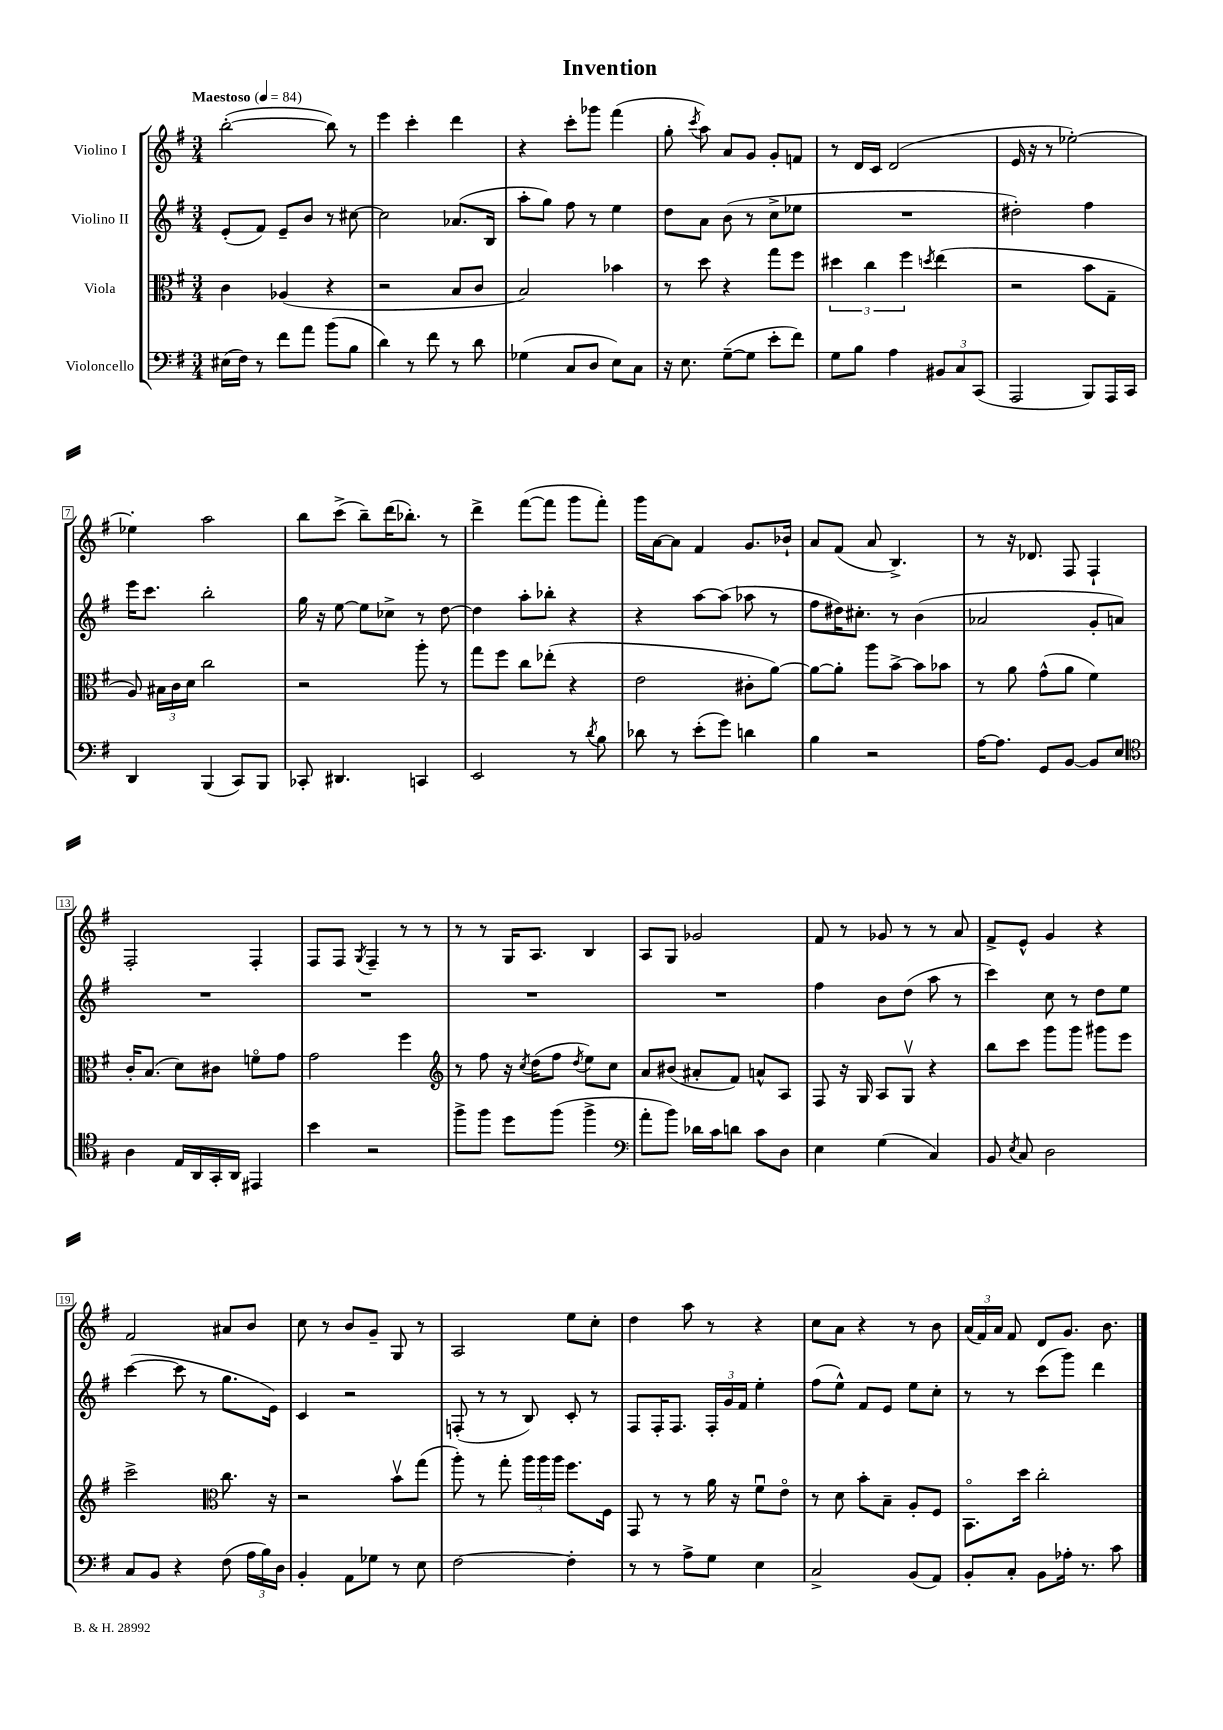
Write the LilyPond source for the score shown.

\header { title = "Invention" }
<<
\new StaffGroup <<
\new Staff = "s0" \with { instrumentName = "Violino I" } {
    \clef treble \key g \major \numericTimeSignature \time 3/4 \tempo "Maestoso" 4 = 84
    \autoBeamOff b''2~-.( b''8) r8 |
    e'''4 c'''4-. d'''4 |
    r4 c'''8[-. ges'''8] fis'''4( |
    g''8-. \acciaccatura { c'''8 } a''8) a'8[ g'8] g'8[-. f'8] |
    r8 d'16[ c'16] d'2( |
    e'16 r16 r8 ees''2~-.) |
    ees''4-. a''2 |
    b''8[ c'''8]->( b''8[--) d'''16( bes''8.]-.) r8 |
    d'''4-> fis'''8[~( fis'''8] g'''8[ fis'''8]-.) |
    g'''16[ a'16~ a'8] fis'4 g'8.[ bes'16]-! |
    a'8[ fis'8]( a'8 b4.->) |
    r8 r16 des'8. fis8 fis4-! |
    fis2-. fis4-. |
    fis8[ fis8] \acciaccatura { g8 } fis4-- r8 r8 |
    r8 r8 g16[ a8.] b4 |
    a8[ g8] ges'2 |
    fis'8 r8 ges'8 r8 r8 a'8 |
    fis'8[-> e'8]-^ g'4 r4 |
    fis'2 ais'8[ b'8] |
    c''8 r8 b'8[ g'8]-- g8 r8 |
    a2 e''8[ c''8]-. |
    d''4 a''8 r8 r4 |
    c''8[ a'8] r4 r8 b'8 |
    \tuplet 3/2 { a'16[( fis'16) a'16] } fis'8 d'8[ g'8.] b'8. \bar "|." |
}
\new Staff = "s1" \with { instrumentName = "Violino II" } {
    \clef treble \key g \major \numericTimeSignature \time 3/4
    \autoBeamOff e'8[-.( fis'8]) e'8[-- b'8] r8 cis''8~ |
    cis''2 aes'8.[( b16] |
    a''8[-. g''8]) fis''8 r8 e''4 |
    d''8[ a'8] b'8( r8 c''8[-> ees''8] |
    R2. |
    dis''2-.) fis''4 |
    e'''16[ c'''8.] b''2-. |
    g''16 r16 e''8~ e''8[ ces''8]-> r8 d''8~ |
    d''4 a''8[-. bes''8]-. r4 |
    r4 a''8[~ a''8]( aes''8 r8 |
    fis''8[ dis''16) cis''8.]-. r8 b'4( |
    aes'2 g'8[-. a'8]) |
    R2. |
    R2. |
    R2. |
    R2. |
    fis''4 b'8[ d''8]( a''8 r8 |
    c'''4) c''8 r8 d''8[ e''8] |
    c'''4~( c'''8 r8 g''8.[ e'16]) |
    c'4 r2 |
    f8-.( r8 r8 b8) c'8-. r8 |
    fis8[ fis16-. fis8.] \tuplet 3/2 { fis16[-. g'16 fis'16] } e''4-. |
    fis''8[( e''8]-^) fis'8[ e'8] e''8[ c''8]-. |
    r8 r8 c'''8[( g'''8]) d'''4 \bar "|." |
}
\new Staff = "s2" \with { instrumentName = "Viola" } {
    \clef alto \key g \major \numericTimeSignature \time 3/4
    \autoBeamOff c'4 aes4( r4 |
    r2 b8[ c'8] |
    b2) bes'4 |
    r8 d''8 r4 g''8[ fis''8] |
    \tuplet 3/2 { dis''4 c''4 fis''4 } \acciaccatura { d''8 } e''4( |
    r2 b'8[ g8]-- |
    a8) \tuplet 3/2 { bis16[ c'16 d'16] } c''2 |
    r2 a''8-. r8 |
    g''8[ fis''8] c''8[ ees''8]-.( r4 |
    e'2 cis'8[-. a'8]~) |
    a'8[~ a'8]-. a''8[ b'8]~-> b'8[ bes'8] |
    r8 a'8 g'8[-^( a'8] fis'4) |
    c'16[-. b8.]( d'8[) cis'8] f'8[\flageolet g'8] |
    g'2 fis''4 |
    \clef treble r8 fis''8 r16 \acciaccatura { c''8 } d''16[( fis''8] \acciaccatura { d''8 } e''8[) c''8] |
    a'8[ bis'8]( ais'8[-. fis'8]) a'8[-^ a8] |
    fis8 r16 g16 a8[ g8]\upbow r4 |
    b''8[ c'''8] g'''8[ g'''8] gis'''8[ e'''8] |
    c'''2-> \clef alto c''8. r16 |
    r2 b'8[\upbow g''8]( |
    a''8-.) r8 g''8-. \tuplet 3/2 { a''16[ a''16 a''16] } fis''8.[ fis16] |
    g,8 r8 r8 a'16 r16 fis'8[\downbow e'8]\flageolet |
    r8 d'8 b'8[-. b8]-- a8[-. fis8] |
    b,8.[\flageolet d''16] c''2-. \bar "|." |
}
\new Staff = "s3" \with { instrumentName = "Violoncello" } {
    \clef bass \key g \major \numericTimeSignature \time 3/4
    \autoBeamOff eis16[( fis16]) r8 fis'8[ a'8] b'8[( b8] |
    d'4) r8 fis'8 r8 d'8 |
    ges4( c8[ d8] e8[) c8] |
    r16 e8. g8[~--( g8] e'8[-. fis'8]) |
    g8[ b8] a4 \tuplet 3/2 { bis,8[ c8 c,8]( } |
    a,,2 b,,8[) a,,16 c,16] |
    d,4 b,,4( c,8[) b,,8] |
    ces,8-. dis,4. c,4 |
    e,2 r8 \acciaccatura { d'8 } b8 |
    des'8 r8 e'8[-.( g'8]) d'4 |
    b4 r2 |
    a16[~ a8.] g,8[ b,8]~ b,8[ e8] |
    \clef tenor a4 e16[ a,16 g,16-. a,16] eis,4 |
    b'4 r2 |
    fis''8[-> fis''8] d''8[ fis''8]( fis''4-> |
    \clef bass a'8[-. b'8]) des'16[ c'16 d'8] c'8[ d8] |
    e4 g4( c4) |
    b,8 \acciaccatura { e8 } c8 d2 |
    c8[ b,8] r4 fis8( \tuplet 3/2 { a16[ b16) d16] } |
    b,4-. a,8[ ges8] r8 e8 |
    fis2~ fis4-. |
    r8 r8 a8[-> g8] e4 |
    c2-> b,8[( a,8]) |
    b,8[-. c8]-. b,8[ aes16]-. r8. c'8 \bar "|." |
}
>>
>>
\layout { \context { \Score \override BarNumber.stencil = #(make-stencil-boxer 0.1 0.3 ly:text-interface::print) } }
